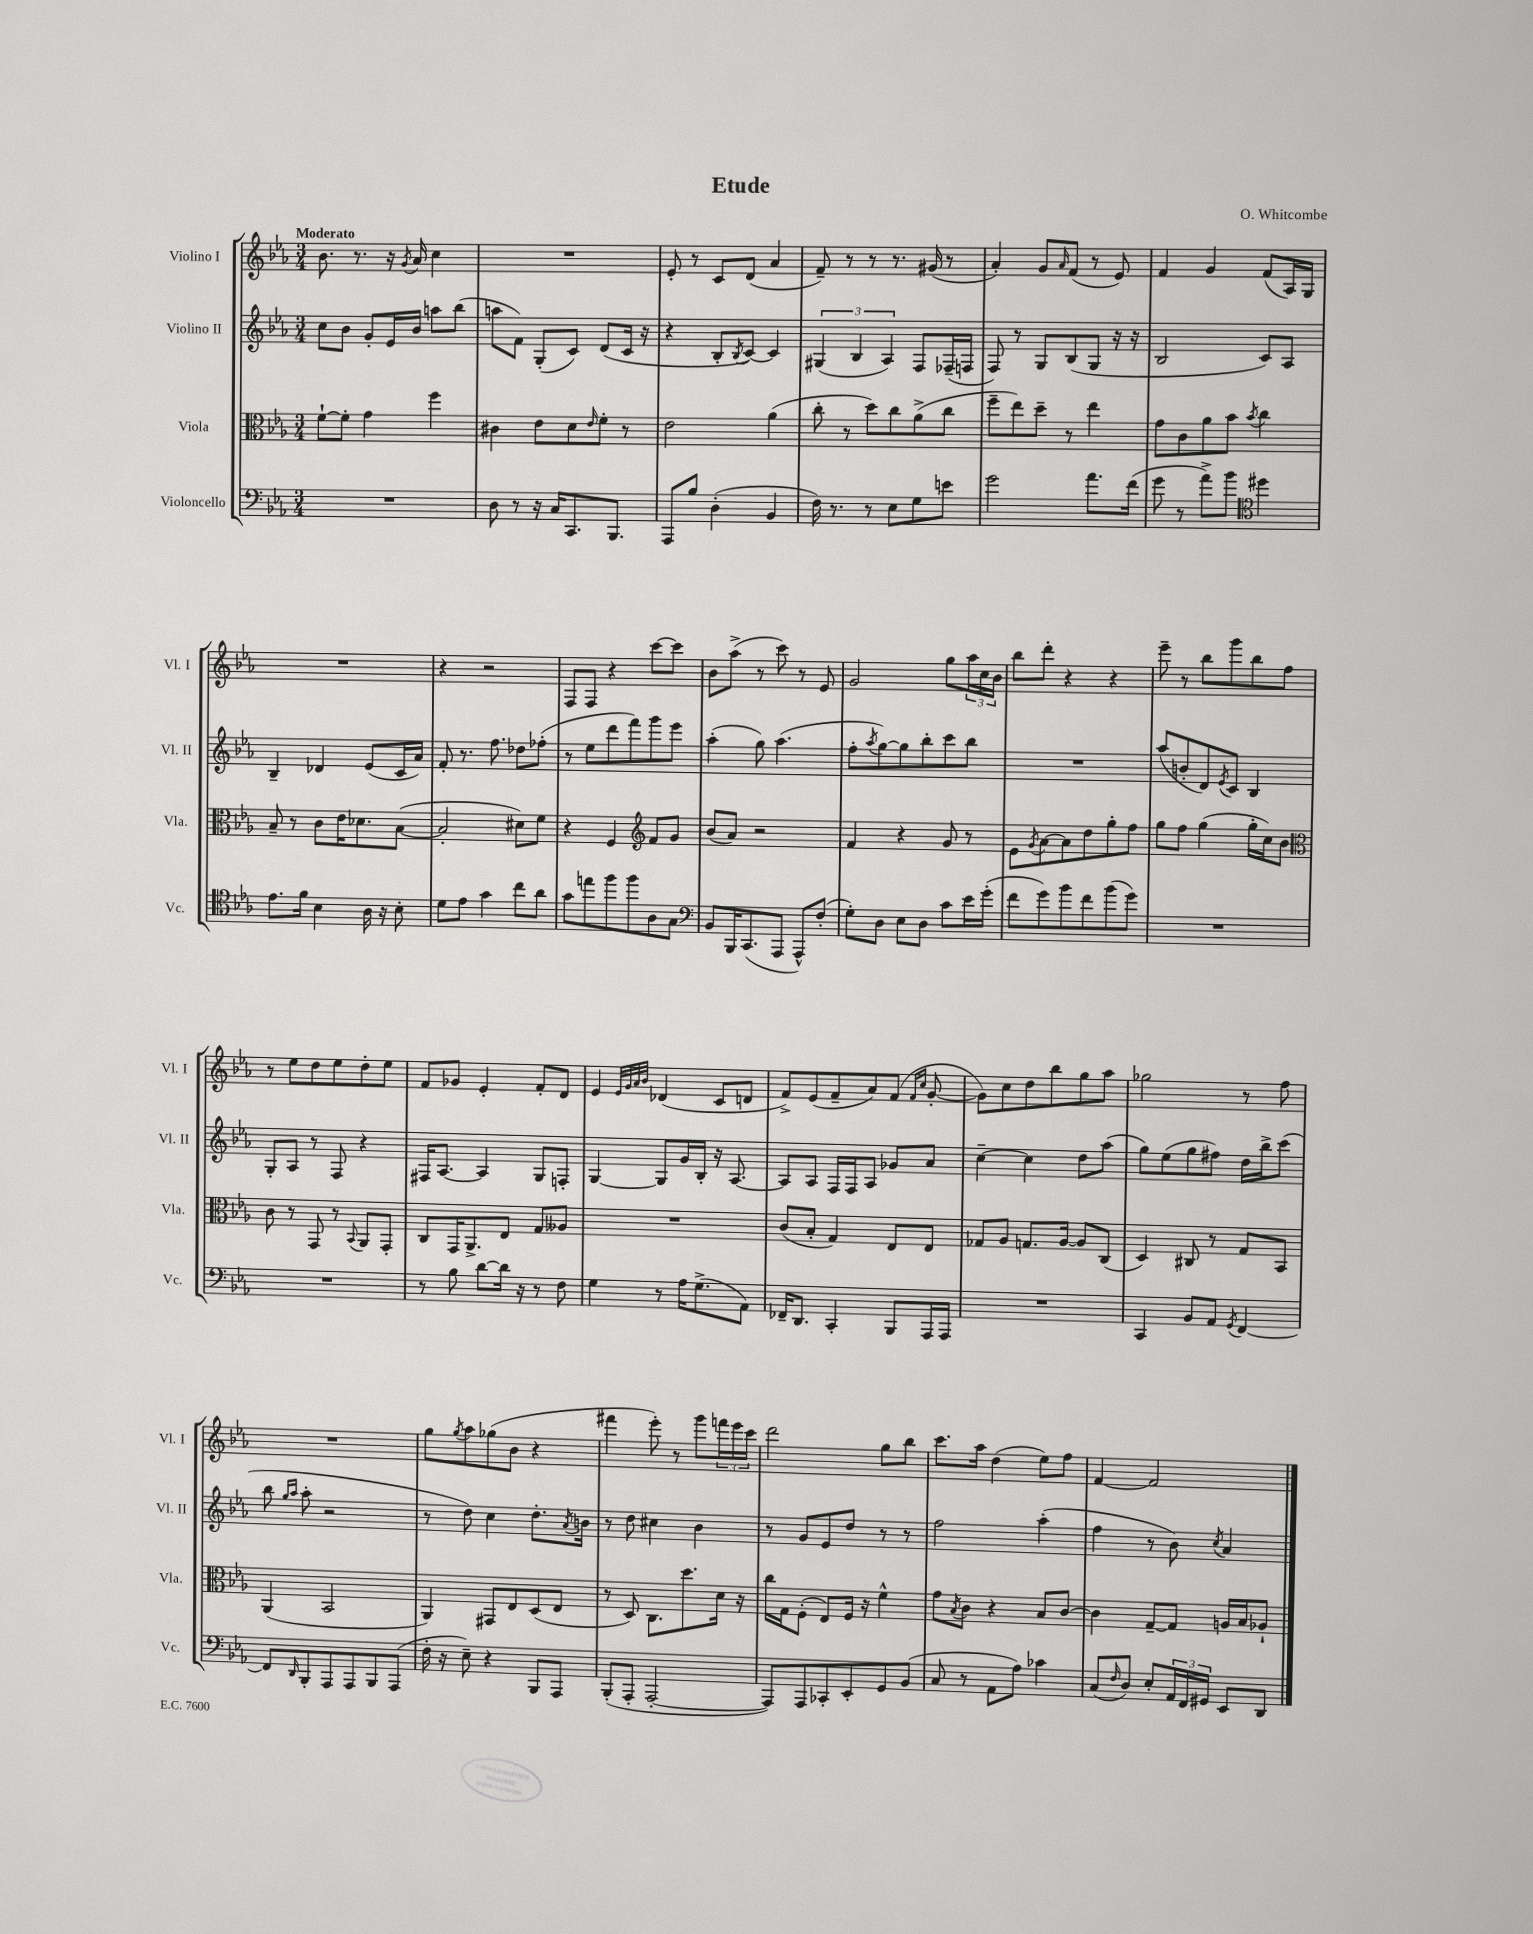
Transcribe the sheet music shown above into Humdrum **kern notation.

**kern	**kern	**kern	**kern
*part4	*part3	*part2	*part1
*staff4	*staff3	*staff2	*staff1
*I"Violoncello	*I"Viola	*I"Violino II	*I"Violino I
*I'Vc.	*I'Vla.	*I'Vl. II	*I'Vl. I
*clefF4	*clefC3	*clefG2	*clefG2
*k[b-e-a-]	*k[b-e-a-]	*k[b-e-a-]	*k[b-e-a-]
*M3/4	*M3/4	*M3/4	*M3/4
=1	=1	=1	=1
!	!	!	!LO:TX:a:B:t=Moderato
2.r	[8f`\L	8cc\L	8.b-\
.	8f'\J]	8b-\J	.
.	.	.	8.r
.	4g\	8g'/L	.
.	.	16e-/L	16r
.	.	.	8qg/
.	.	16b-/JJ	16a-/
.	4ff\	8aan\L	4cc\
.	.	(8bb-\J	.
=2	=2	=2	=2
8D\	4c#X\	8aan\L	2.r
8r	.	8f\J)	.
16r	8e-\L	(8G'/L	.
16C/KL	.	.	.
8.CC/	8d\	8c/J)	.
.	16qqe-/	.	.
.	8f'\J	(8d/L	.
8.BBB-/J	.	.	.
.	8r	16c/Jk	.
.	.	16r	.
=3	=3	=3	=3
8AAA-/L	2e-\	4r	8e-'/
8B-/J	.	.	8r
(4D'\	.	8B-'/L	8c/L
.	.	8qB-/	.
.	.	[8c/J)	(8d/J
4BB-/	(4a-\	4c/]	4a-/
=4	=4	=4	=4
16F\)	8cc'\	(6G#X/	8f~/)
8.r	.	.	.
.	8r	.	8r
.	.	6B-/	.
8r	8dd\L)	.	8r
.	.	6A-/)	.
8E-\L	8cc\	.	8.r
8G\	(8a-^\	8F/L	.
.	.	.	(16g#X/
8en\J	8cc\J	(16F-X~/L	8r
.	.	16Fn/JJ	.
=5	=5	=5	=5
2g\	8ff~\L	8F/)	4a-'/)
.	8ee-\)	8r	.
.	8dd~\J	8G/L	8g/L
.	.	.	16qqa-/
.	8r	(8B-/	(8f/J
8.a-\L	4ee-\	8G/J	8r
.	.	16r	8e-/)
(16f\Jk	.	16r	.
=6	=6	=6	=6
8g\	8g\L	2B-/	4f/
8r	8c\	.	.
8a-^\L)	8a-\	.	4g/
8b-\J	8b-\J	.	.
*clefC4	*	*	*
.	8qb-/	.	.
4dd#X\	4cc\	8c/L)	(8f/L
.	.	8A-/J	16A-/L)
.	.	.	16G/JJ
!!LO:LB:g=z
=7	=7	=7	=7
8.e-\L	8B-~/	4B-~/	2.r
.	8r	.	.
16f\Jk	.	.	.
4B-\	8c\L	4d-X/	.
.	16e-\K	.	.
.	8.d-X\	.	.
16A-\	.	(8e-/L	.
16r	.	.	.
8B-'\	([8B-\J	16c/L	.
.	.	16a-/JJ)	.
=8	=8	=8	=8
8d\L	2B-'/]	8f'/	4r
8e-\J	.	8.r	.
4g\	.	.	2r
.	.	8.ff\	.
8cc\L	8d#X\L)	8dd-X\L	.
8a-\J	8f\J	(8ff-X'\J	.
=9	=9	=9	=9
8g\L	4r	8r	8F/L
8een\	.	8ee-\L	8F/J
8ff\	4F/	8ddd\	4r
8ff\	.	8fff\)	.
*	*clefG2	*	*
8A-\	8f/L	8ggg\	[8ccc\L
8G\J	8g/J	8eee-\J	8ccc\J]
=10	=10	=10	=10
*clefF4	*	*	*
8BB-/L	(8b-/L	(4aa-'\	8b-\L
16BBB-/K	8a-/J)	.	(8aa-^\J
(8.CC/	.	.	.
.	2r	8gg\)	8r
8AAA-/J	.	(4.aa-\	8ccc\)
8AAA-^^/L)	.	.	8r
(8F'/J	.	.	8e-/
=11	=11	=11	=11
8G'\L)	4f/	8ff'\L	2g/
.	.	8qaa-/	.
8D\J	.	[8gg\)	.
8E-\L	4r	8gg\]	.
8D\J	.	8bb-'\	.
8c\L	8g/	8ccc\	8gg\L
16e-\L	8r	8bb-\J	24aa-\L
.	.	.	24cc\
(16g'\JJ	.	.	.
.	.	.	24b-\JJ
=12	=12	=12	=12
8f\L	8e-\L	2.r	8bb-\L
.	8qg/	.	.
8g\)	[8a-\	.	8ddd'\J
8b-\	8a-\]	.	4r
8f\	8dd\	.	.
(8b-\	8gg'\	.	4r
8g\J)	8ff\J	.	.
=13	=13	=13	=13
2.r	8gg\L	(8aa-/L	8eee-~\
.	8ff\J	8bn'/	8r
.	(4gg\	8d/)	8bb-\L
.	.	8qe-/	.
.	.	8c/J	8ggg\
.	16gg'\LL	4B-/	8bb-\
.	16cc\J)	.	.
.	8b-\J	.	8ff\J
!!LO:LB:g=z
=14	=14	=14	=14
*	*clefC3	*	*
2.r	8c\	8G'/L	8r
.	8r	8A-/J	8ee-\L
.	8GG/	8r	8dd\
.	8r	8F/	8ee-\
.	8qqBB-/	.	.
.	8AA-/L	4r	8dd'\
.	8GG'/J	.	8ee-\J
=15	=15	=15	=15
8r	8C/L	16F#X/KL	8f/L
.	.	[8.A-/J	.
8B-\	16GG/K	.	8g-X/J
.	8.AA-^/	.	.
[8d\L	.	4A-/]	4e-'/
16d\Jk]	8E-/J	.	.
16r	.	.	.
8r	8G/L	8G/L	8f'/L
8F\	8A--X/J	8Fn'/J	8d/J
=16	=16	=16	=16
4G\	2.r	[4G/	4e-/
.	.	.	32qqe-/LLL
.	.	.	32qqg/
.	.	.	32qqa-/
.	.	.	32qqb-/JJJ
8r	.	8G/L]	(4d-X/
16A-\KL	.	16g/L	.
(8.G^\	.	16B-'/JJ	.
.	.	16r	8c/L
.	.	[8.A-/	.
8AA-\J)	.	.	8dn/J
=17	=17	=17	=17
16FF-X~/KL	(8c/L	8A-/L]	8f^/L)
8.DD/J	.	.	.
.	8B-'/J	8A-/J	(8e-/
4CC'/	4G/)	16F/LL	8f~/
.	.	16F/J	.
.	.	8A-/J	8a-/)
8BBB-/L	8E-/L	8g-X/L	(8f/J
.	.	.	16qqf/LL
.	.	.	16qqcc/JJ
16AAA-/L	8E-/J	8a-/J	[8g'/
16AAA-/JJ	.	.	.
=18	=18	=18	=18
2.r	8G-X/L	[4cc~\	8g\L])
.	8A-/J	.	8cc\
.	8.Gn/L	4cc\]	8dd\
.	.	.	8bb-\
.	[16A-/Jk	.	.
.	8A-/L]	8dd\L	8gg\
.	(8C/J	(8aa-\J	8aa-\J
=19	=19	=19	=19
4CC/	4D/)	8gg\L)	2gg-X\
.	.	(8ee-\	.
8BB-/L	8C#X/	8gg\	.
8AA-/J	8r	8ff#X\J)	.
8qGG/	.	.	.
[4FF/	8G/L	16dd\LL	8r
.	.	16bb-^\J	.
.	8BB-/J	(8ccc\J	8ff\
!!LO:LB:g=z
=20	=20	=20	=20
8FF/L]	(4AA-/	8bb-\	2.r
.	.	16qqgg/LL	.
16qqDD/	.	16qqaa-/JJ	.
8BBB-'/	.	8aa-'\	.
8AAA-/	2BB-/	2r	.
8AAA-/	.	.	.
8BBB-/	.	.	.
(8AAA-/J	.	.	.
=21	=21	=21	=21
16F'\	4AA-/)	8r	8gg\L
16r	.	.	.
.	.	.	8qgg/
8E-~\)	.	8dd\)	8aa-\
4r	8GG#X/L	4cc\	(8gg-X\
.	8E-/	.	8b-\J
8BBB-/L	(8D/	8.dd'\L	4r
8AAA-/J	8E-/J	.	.
.	.	8qa-/	.
.	.	16bn\Jk	.
=22	=22	=22	=22
(8BBB-'/L	8r	8r	4fff#X\
8AAA-'/J	8D/)	8dd\	.
[2AAA-'/	8.C\L	4cc#X\	8eee-'\)
.	.	.	8r
.	8.dd\	.	.
.	.	4b-\	8ggg\L
.	16d\Jk	.	24fffn\L
.	.	.	24eee-\
.	16r	.	.
.	.	.	24ccc\JJ
=23	=23	=23	=23
8AAA-/L])	16cc\LL	8r	2ddd\
.	16G\J	.	.
8AAA-/	(8F'\J	8g/L	.
8CC-X'/	8E-/L)	8e-/	.
8EE-'/	16F/Jk	8dd/J	.
.	16r	.	.
8GG/	4f^^\	8r	8gg\L
(8BB-/J	.	8r	8bb-\J
=24	=24	=24	=24
8C/	8g\L	2ff\	8.ccc\L
.	8qB-/	.	.
8r	8c\J	.	.
.	.	.	16aa-\Jk
8AA-\L	4r	.	(4dd\
8A-\J)	.	.	.
4c-X\	8B-/L	(4aa-'\	8ee-\L)
.	[8c/J	.	8ff\J
=25	=25	=25	=25
(8C/L	4c\]	4ff\	[4f/
16qqF/	.	.	.
8D/J)	.	.	.
8E-'/L	[8G~/L	8r	2f/]
24AA-/L	8G/J]	8b-\)	.
24FF/	.	.	.
24GG#X/JJ	.	.	.
.	.	8qcc/	.
8EE-/L	16An/LL	4a-/	.
.	16B-/J	.	.
8DD/J	8A-X`/J	.	.
==	==	==	==
*-	*-	*-	*-
